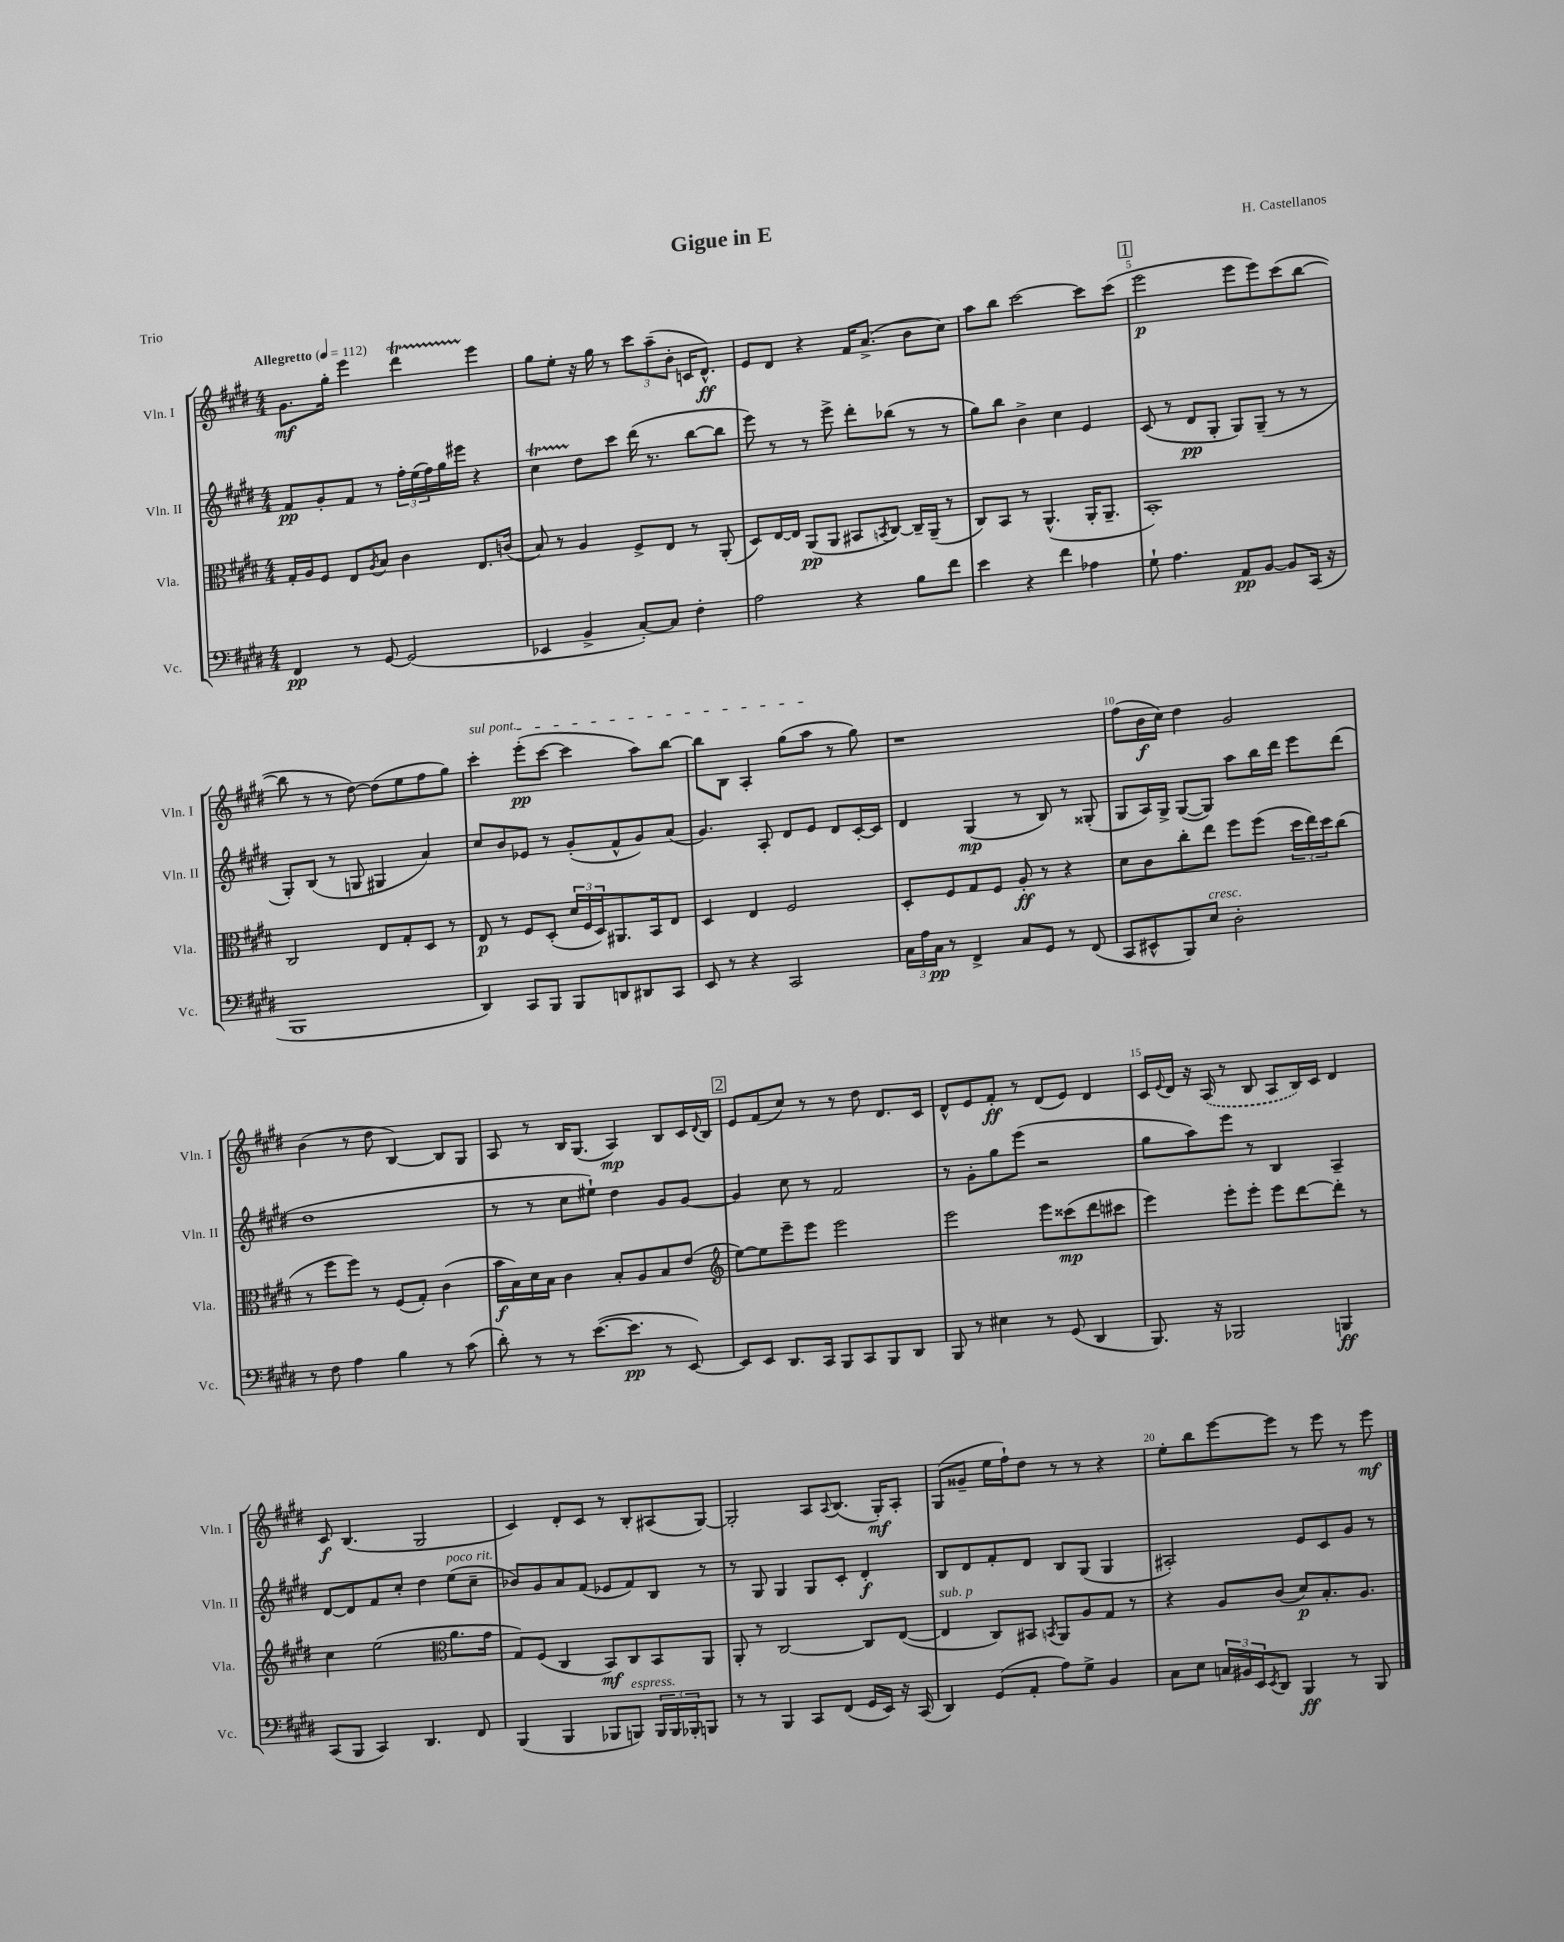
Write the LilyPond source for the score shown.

\header { title = "Gigue in E" composer = "H. Castellanos" piece = "Trio" }
<<
\new StaffGroup <<
\new Staff = "s0" \with { instrumentName = "Vln. I" shortInstrumentName = "Vln. I" } {
    \clef treble \key e \major \numericTimeSignature \time 4/4 \tempo "Allegretto" 4 = 112
    gis'8.\mf gis''16-. e'''4 dis'''4\startTrillSpan e'''4\stopTrillSpan |
    gis''8 e''8-. r16 gis''16 r8 \tuplet 3/2 { cis'''8 a''8--( b'8-. } c'16 dis'8.-^\ff) |
    e'8 dis'8 r4 fis'16 a'8.->( b'8 cis''8) |
    a''8 b''8 cis'''2~ cis'''8 cis'''8( |
    \mark \markup { \box "1" } e'''2\p e'''8 e'''8) cis'''8( b''8~ |
    b''8 r8 r8 dis''8~) dis''8( e''8 fis''8 gis''8) |
    \once \override TextSpanner.bound-details.left.text = \markup { \italic "sul pont." } cis'''4-.\startTextSpan e'''8-.\pp( cis'''8~ cis'''4 a''8) b''8~ |
    b''8 b8 a4-. gis''8( a''8\stopTextSpan r8 gis''8) |
    r1 |
    fis''8( b'16\f cis''16) dis''4 gis'2 |
    b'4( r8 dis''8 b4~) b8 gis8 |
    a8 r8 b16 gis8.( a4\mp) b8 cis'16 \appoggiatura { dis'8 } b16 |
    \mark \markup { \box "2" } e'8 fis'8( cis''8) r8 r8 dis''8 dis'8. cis'16 |
    dis'8-^ e'8 fis'8-.\ff r8 dis'8( e'8) dis'4 |
    cis'16 \appoggiatura { e'8 } dis'16 r16 \once \slurDashed a16( r8 b8 a8 b16) cis'16 dis'4 |
    cis'8\f b4.( gis2 |
    cis'4) dis'8-. cis'8 r8 b8-. ais8( gis8~) |
    gis2-. a8 \appoggiatura { a8 } b8.( gis16-.\mf) a8-. |
    gis8( gisis'8-- e''16 fis''16-!) dis''8 r8 r8 r4 |
    e''8-. b''8 e'''8~ e'''8 r8 e'''8 r8 e'''8\mf \bar "|." |
}
\new Staff = "s1" \with { instrumentName = "Vln. II" shortInstrumentName = "Vln. II" } {
    \clef treble \key e \major \numericTimeSignature \time 4/4
    fis'8\pp gis'8-. fis'8 r8 \tuplet 3/2 { fis''16-. e''16( fis''16) } gis''16 eis'''16 r4 |
    cis''4\startTrillSpan dis''8\stopTrillSpan cis'''8 dis'''16( r8. b''8~ b''8 |
    e'''8) r8 r8 e'''8-> dis'''8-. bes''8( r8 r8 |
    gis''8) b''8 b'4-> cis''4 e'4 |
    \mark \markup { \box "1" } cis'8( r8 dis'8\pp gis8-. gis8) gis8--( r8 r8 |
    gis8-.) b8( r8 g8 gis4 a'4) |
    cis''8 b'8 ees'8 r8 gis'8-.( fis'8-^ gis'8) a'8( |
    gis'4.) a8-. dis'8 e'8 dis'8 cis'16~-. cis'16 |
    dis'4 gis4\mp( r8 b8) r8 gisis8-.( |
    gis8 a16) gis16-> gis8~( gis8) a''8 b''16 dis'''16 e'''8 dis'''8( |
    dis''1 |
    r8 r8 cis''8 eis''8-!) dis''4 gis'8 gis'8~ |
    \mark \markup { \box "2" } gis'4 cis''8 r8 fis'2 |
    r8 gis'8-. gis''8 e'''8( r2 |
    gis''8 a''8) e'''8 r8 b4 a4-- |
    dis'8~ dis'8 fis'8 cis''8-. dis''4 e''8^\markup { \italic "poco rit." }( cis''8-- |
    bes'8) gis'8 a'8 fis'8( ees'8 fis'8) b8 r8 |
    r8 gis8 gis4 gis8 cis'8-. dis'4-.\f |
    b8 dis'8 fis'8-. dis'8 b8 gis8( gis4 |
    ais2-.) e'8 cis'8 gis'8 r8 \bar "|." |
}
\new Staff = "s2" \with { instrumentName = "Vla." shortInstrumentName = "Vla." } {
    \clef alto \key e \major \numericTimeSignature \time 4/4
    gis16-. a16 fis8 e8 \acciaccatura { a8 } b8 cis'4 e8. c'16( |
    b8) r8 a4 fis8-> e8 r8 a,8-.( |
    dis8) e16~ e16 a,8\pp( a,8 bis,8 \acciaccatura { b,8 } cis8~) cis16-- a,16--( r8 |
    cis8) b,8 r8 a,4.-^( a,16-. a,8.-- |
    \mark \markup { \box "1" } b,1-.) |
    cis2 e8 gis8-. dis8 r8 |
    e8\p r8 fis8 dis8-.( \tuplet 3/2 { dis'16 fis16 dis16) } ais,8. b,16 e8 |
    dis4 e4 fis2 |
    dis8-. fis8 gis8 fis8 a8-.\ff r8 r4 |
    dis'8 cis'8 cis''8-. e''8 fis''8 fis''8( \tuplet 3/2 { dis''16 e''16) dis''16 } cis''8( |
    r8 fis''8 fis''8) r8 fis8( gis8-.) cis'4( |
    b'16\f b16) dis'16 b16 cis'4 b8-. a8 b8 e'8( |
    \mark \markup { \box "2" } \clef treble e''8~) e''8 e'''8-- e'''8 e'''2 |
    e'''2 e'''8 cisis'''8\mp( dis'''8 cis'''8 |
    e'''4) e'''8-. e'''8-. e'''8 dis'''8~ dis'''8-. r8 |
    cis''4 e''2( \clef alto a'8. gis'16 |
    gis8) fis8( cis4 b,8\mf) cis8 b,8 a,8 |
    a,8-. r8 cis2~ cis8 e8~( |
    e4^\markup { \italic "sub. p" } cis8) bis,8 \acciaccatura { b,8 } a,8 a8 gis8 r8 |
    r4 a8 cis'8( dis'8\p) b8.-. a8. \bar "|." |
}
\new Staff = "s3" \with { instrumentName = "Vc." shortInstrumentName = "Vc." } {
    \clef bass \key e \major \numericTimeSignature \time 4/4
    fis,4\pp r8 gis,8~ gis,2( |
    ees,4 b,4-> cis8~-.) cis8 fis4-. |
    a2 r4 b8 fis'8 |
    e'4 r4 fis'4 aes4 |
    \mark \markup { \box "1" } gis8-! a4. a,8\pp b,8~ b,8 cis,16( r16 |
    b,,1 |
    dis,4) cis,8 b,,8 b,,8 d,8 dis,8 cis,8 |
    e,8 r8 r4 cis,2 |
    \tuplet 3/2 { cis16 a16 cis16\pp } r8 fis,4-> cis8 gis,8 r8 fis,8( |
    cis,8 eis,8-^ b,,8) e8^\markup { \italic "cresc." } dis2-. |
    r8 fis8 a4 b4 r8 cis'8( |
    dis'8-.) r8 r8 e'8.~( e'8.\pp r8 e,8~) |
    \mark \markup { \box "2" } e,8 e,8 dis,8. cis,16 b,,8 cis,8 b,,8 dis,8 |
    b,,8 r8 eis4 r8 gis,8( dis,4 |
    b,,8.) r16 bes,,2 b,,4\ff |
    cis,8( b,,8 cis,4) dis,4. fis,8 |
    b,,4( b,,4 bes,,8 b,,8^\markup { \italic "espress." }) \tuplet 3/2 { b,,16 b,,16 bes,,16-. } b,,8 |
    r8 r8 b,,4 cis,8 fis,8( gis,16 e,16) r16 cis,16( |
    dis,4) gis,8( a,8-. a8) gis8-> b,4 |
    cis8 e8 \tuplet 3/2 { c16 bis,16 e,16 } \acciaccatura { e,8 } dis,8 b,,4\ff r8 b,,8 \bar "|." |
}
>>
>>
\layout { \context { \Score \override BarNumber.break-visibility = ##(#f #t #t) barNumberVisibility = #(every-nth-bar-number-visible 5) } }
